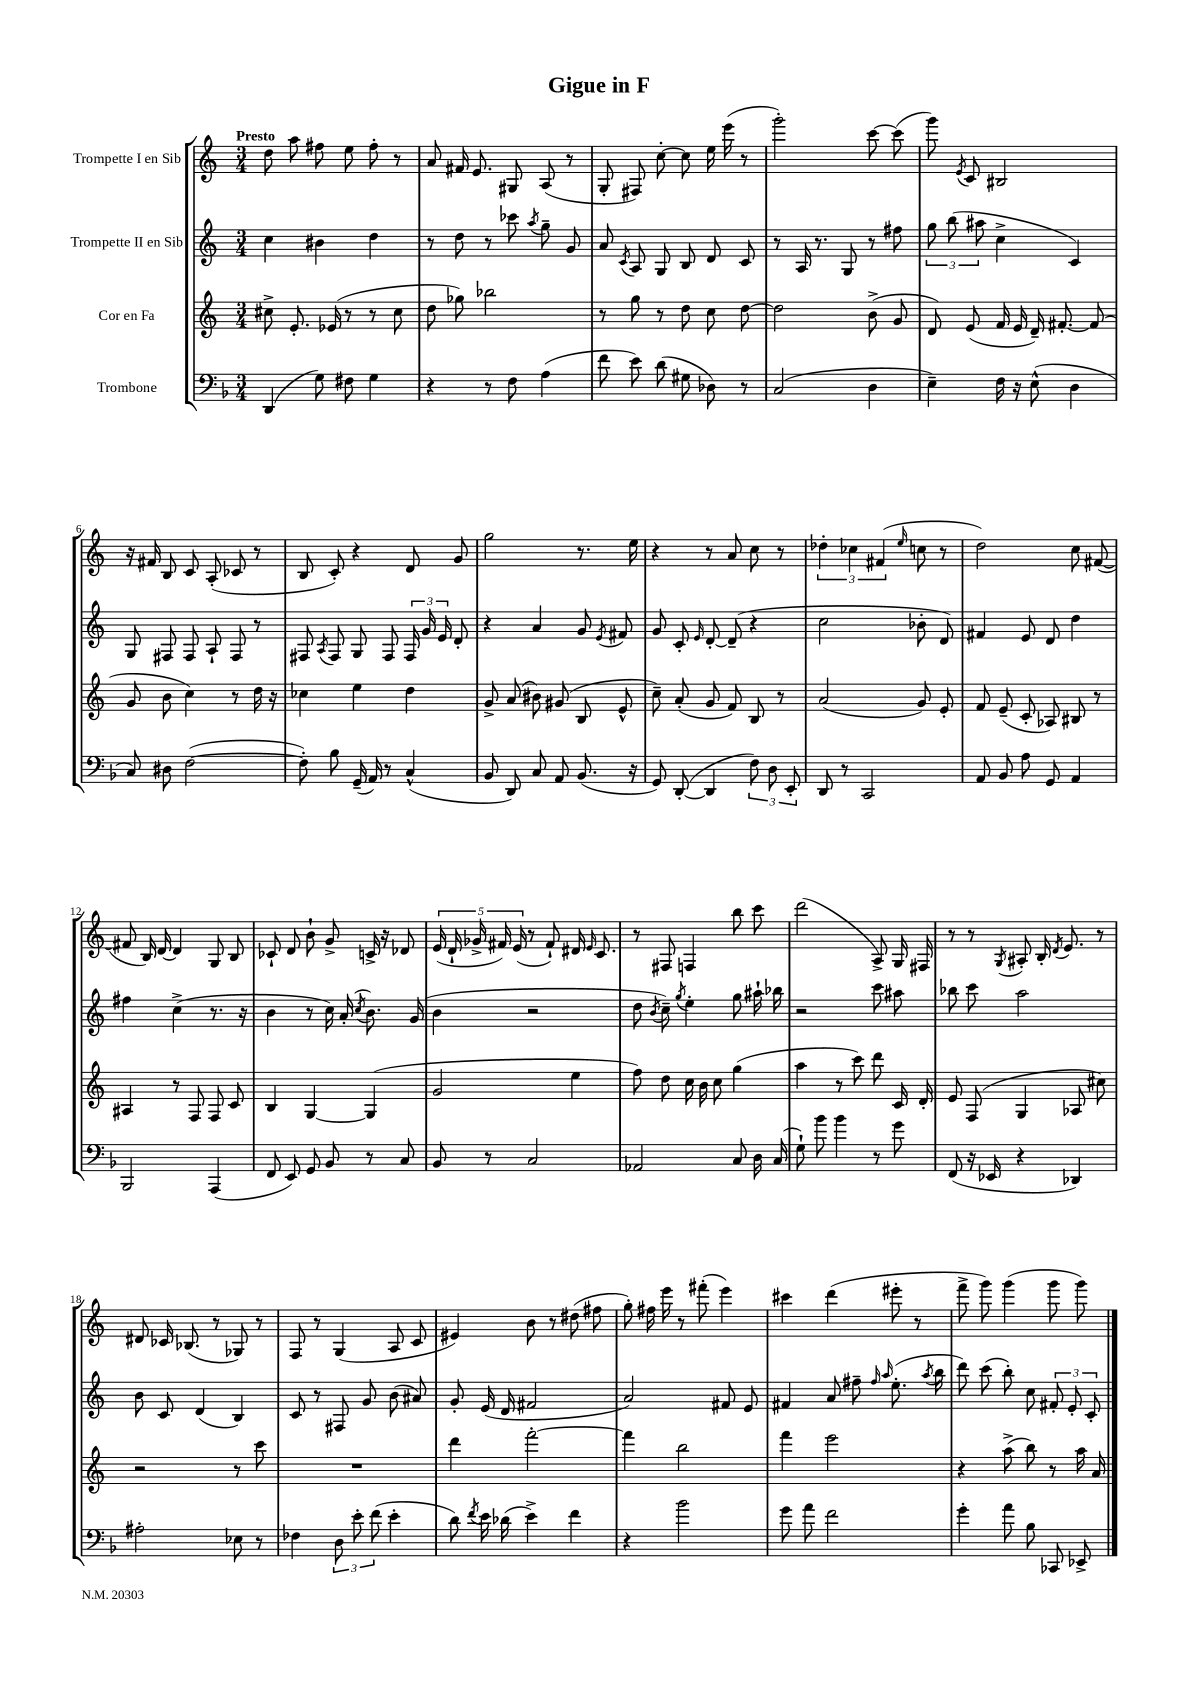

**kern	**kern	**kern	**kern
*staff4	*staff3	*staff2	*staff1
*clefF4	*clefG2	*clefG2	*clefG2
*k[b-]	*k[]	*k[]	*k[]
*M3/4	*M3/4	*M3/4	*M3/4
(4DD/	8cc#^\	4cc\	8dd\
.	8.e'/	.	8aa\
8G\)	.	4b#\	8ff#\
.	(16e-/	.	.
8F#\	8r	.	8ee\
4G\	8r	4dd\	8ff#'\
.	8cc#\	.	8r
=	=	=	=
4r	8dd\	8r	8a/
.	8gg-\)	8dd\	16f#/
.	.	.	8.e/
8r	2bb-\	8r	.
8F\	.	8ccc-\	8G#/
.	.	8qaa/	.
(4A\	.	8gg~\	(8A/
.	.	8g/	8r
=	=	=	=
8f\	8r	8a/	8G'/
.	.	8qc/	.
8e\)	8gg\	8A/	8F#/)
(8d\	8r	8G/	[8cc'\
8G#\	8dd\	8B/	8cc\]
8D-\)	8cc\	8d/	16ee\
.	.	.	(16eee\
8r	[8dd\	8c/	8r
=	=	=	=
(2C/	2dd\]	8r	2ggg'\)
.	.	16A/	.
.	.	8.r	.
.	.	8G/	.
4D\	(8b^\	8r	[8ccc\
.	8g/	8ff#\	(8ccc\]
=	=	=	=
4E~\)	8d/)	12gg\	8ggg\)
.	.	(12bb\	.
.	.	.	8qe/
.	(8e/	.	8c/
.	.	12aa#\	.
16F\	16f/	4cc^\	2B#/
16r	16e/	.	.
(8E^^\	16d~/)	.	.
.	[8.f#'/	.	.
4D\	.	4c/)	.
.	(8f#/]	.	.
=	=	=	=
8C/)	8g/	8G/	16r
.	.	.	16f#/
8D#\	8b\	8F#/	8B/
([2F\	4cc\)	8F#/	8c/
.	.	8A`/	(8A'/
.	8r	8F#/	8c-/
.	16dd\	8r	8r
.	16r	.	.
=	=	=	=
8F'\])	4cc-\	8F#/	8B/
.	.	8qA/	.
8B-\	.	8F#/	8c'/)
(16GG~/	4ee\	8G/	4r
16AA/)	.	.	.
8r	.	8F#/	.
(4C^^/	4dd\	24F#/	8d/
.	.	24g/	.
.	.	24e/	.
.	.	8d'/	8g/
=	=	=	=
8BB-/	8g^/	4r	2gg\
8DD/)	(8a/	.	.
8C/	8b#\)	4a/	.
8AA/	(8g#/	.	.
(8.BB-/	8B/	8g/	8.r
.	.	8qe/	.
.	8e^^/	8f#/	.
16r	.	.	16ee\
=	=	=	=
8GG/)	8cc~\)	8g/	4r
([8DD'/	(8a'/	8c'/	.
.	.	16qqe/	.
4DD/]	8g/	[8d'/	8r
.	8f/)	(8d~/]	8a/
12F\)	8B/	4r	8cc\
12D\	.	.	.
.	8r	.	8r
12EE'/	.	.	.
=	=	=	=
8DD/	(2a/	2cc\	6dd-'\
8r	.	.	.
.	.	.	6cc-\
2CC/	.	.	.
.	.	.	(6f#/
.	.	.	16qqee/
.	8g/)	8b-'\	8cc\
.	8e'/	8d/)	8r
=	=	=	=
8AA/	8f/	4f#/	2dd\)
8BB-/	(8e~/	.	.
8A\	8c'/	8e/	.
8GG/	8A-/)	8d/	.
4AA/	8B#/	4dd\	8cc\
.	8r	.	([8f#/
=	=	=	=
2BBB-/	4A#/	4ff#\	8f#/]
.	.	.	16B/)
.	.	.	[16d/
.	8r	(4cc^\	4d/]
.	8F/	.	.
(4AAA/	8F/	8.r	8G/
.	8c/	.	8B/
.	.	16r	.
=	=	=	=
8FF/	4B/	4b\	8c-`/
8EE/)	.	.	8d/
8GG/	[4G/	8r	8b`\
8BB-/	.	16cc\)	8g^/
.	.	(16a'/	.
.	.	8qcc/	.
8r	(4G/]	8.b\)	16c^/
.	.	.	16r
8C/	.	.	8d-/
.	.	(16g/	.
=	=	=	=
8BB-/	2g/	4b\	(20e/
.	.	.	20d`/
.	.	.	20g-^/
8r	.	.	.
.	.	.	20f#/)
.	.	.	(20e/
2C/	.	2r	8r
.	.	.	8f#`/)
.	4ee\	.	16d#/
.	.	.	16qqe/
.	.	.	8.c/
=	=	=	=
2AA-/	8ff\)	8dd\	8r
.	.	8qb/	.
.	8dd\	8cc~\)	8F#/
.	.	8qgg/	.
.	16cc\	4ee'\	4F/
.	16b\	.	.
.	8cc\	.	.
8C/	(4gg\	8gg\	8bb\
16D\	.	16aa#`\	8ccc\
(16C/	.	16bb-\	.
=	=	=	=
8G`\)	4aa\	2r	(2ddd\
8b-\	.	.	.
4b-\	8r	.	.
.	8ccc\)	.	.
8r	8ddd\	8ccc\	8A^/)
8g\	16c/	8aa#\	16G/
.	16d'/	.	16F#/
=	=	=	=
(8FF/	8e/	8bb-\	8r
16r	(8F/	8ccc\	8r
16EE-/	.	.	.
.	.	.	8qG/
4r	4G/	2aa\	8A#'/
.	.	.	16B'/
.	.	.	8qd/
.	.	.	8.e/
4DD-/)	8A-/	.	.
.	8cc#\)	.	8r
=	=	=	=
2A#'\	2r	8b\	8d#/
.	.	8c/	16c-/
.	.	.	(8.B-/
.	.	(4d/	.
.	.	.	8r
8E-\	8r	4B/)	8G-/)
8r	8ccc\	.	8r
=	=	=	=
4F-\	2.r	8c/	8F/
.	.	8r	8r
12D\	.	8F#/	(4G/
12e'\	.	.	.
.	.	8g/	.
(12f\	.	.	.
4e'\	.	(8b\	8A/
.	.	8a#/)	8c/
=	=	=	=
8d\)	4ddd\	8g'/	4e#/)
8qf/	.	.	.
16e\	.	(16e/	.
(16d-\	.	16d/	.
4e^\)	[2fff'\	2f#/	8b\
.	.	.	8r
4f\	.	.	(8dd#\
.	.	.	8ff#\
=	=	=	=
4r	4fff\]	2a/)	8gg'\)
.	.	.	16ff#\
.	.	.	16eee\
2b-\	2bb\	.	8r
.	.	.	(8fff#'\
.	.	8f#/	4eee\)
.	.	8e/	.
=	=	=	=
8g\	4fff\	4f#/	4ccc#\
8a\	.	.	.
2f\	2eee\	8a/	(4ddd\
.	.	8ff#~\	.
.	.	16qqff#/	.
.	.	16qqaa/	.
.	.	(8.ee'\	8eee#'\
.	.	.	8r
.	.	8qaa/	.
.	.	16bb\	.
=	=	=	=
4g'\	4r	8ddd\)	8fff^\
.	.	(8ccc\	8ggg\)
8a\	(8aa^\	8bb'\)	(4ggg\
8B-\	8bb\)	8cc\	.
8CC-/	8r	12f#'/	8ggg\
.	.	12e'/	.
8EE-^/	16aa\	.	8ggg\)
.	.	12c'/	.
.	16a/	.	.
==	==	==	==
*-	*-	*-	*-
